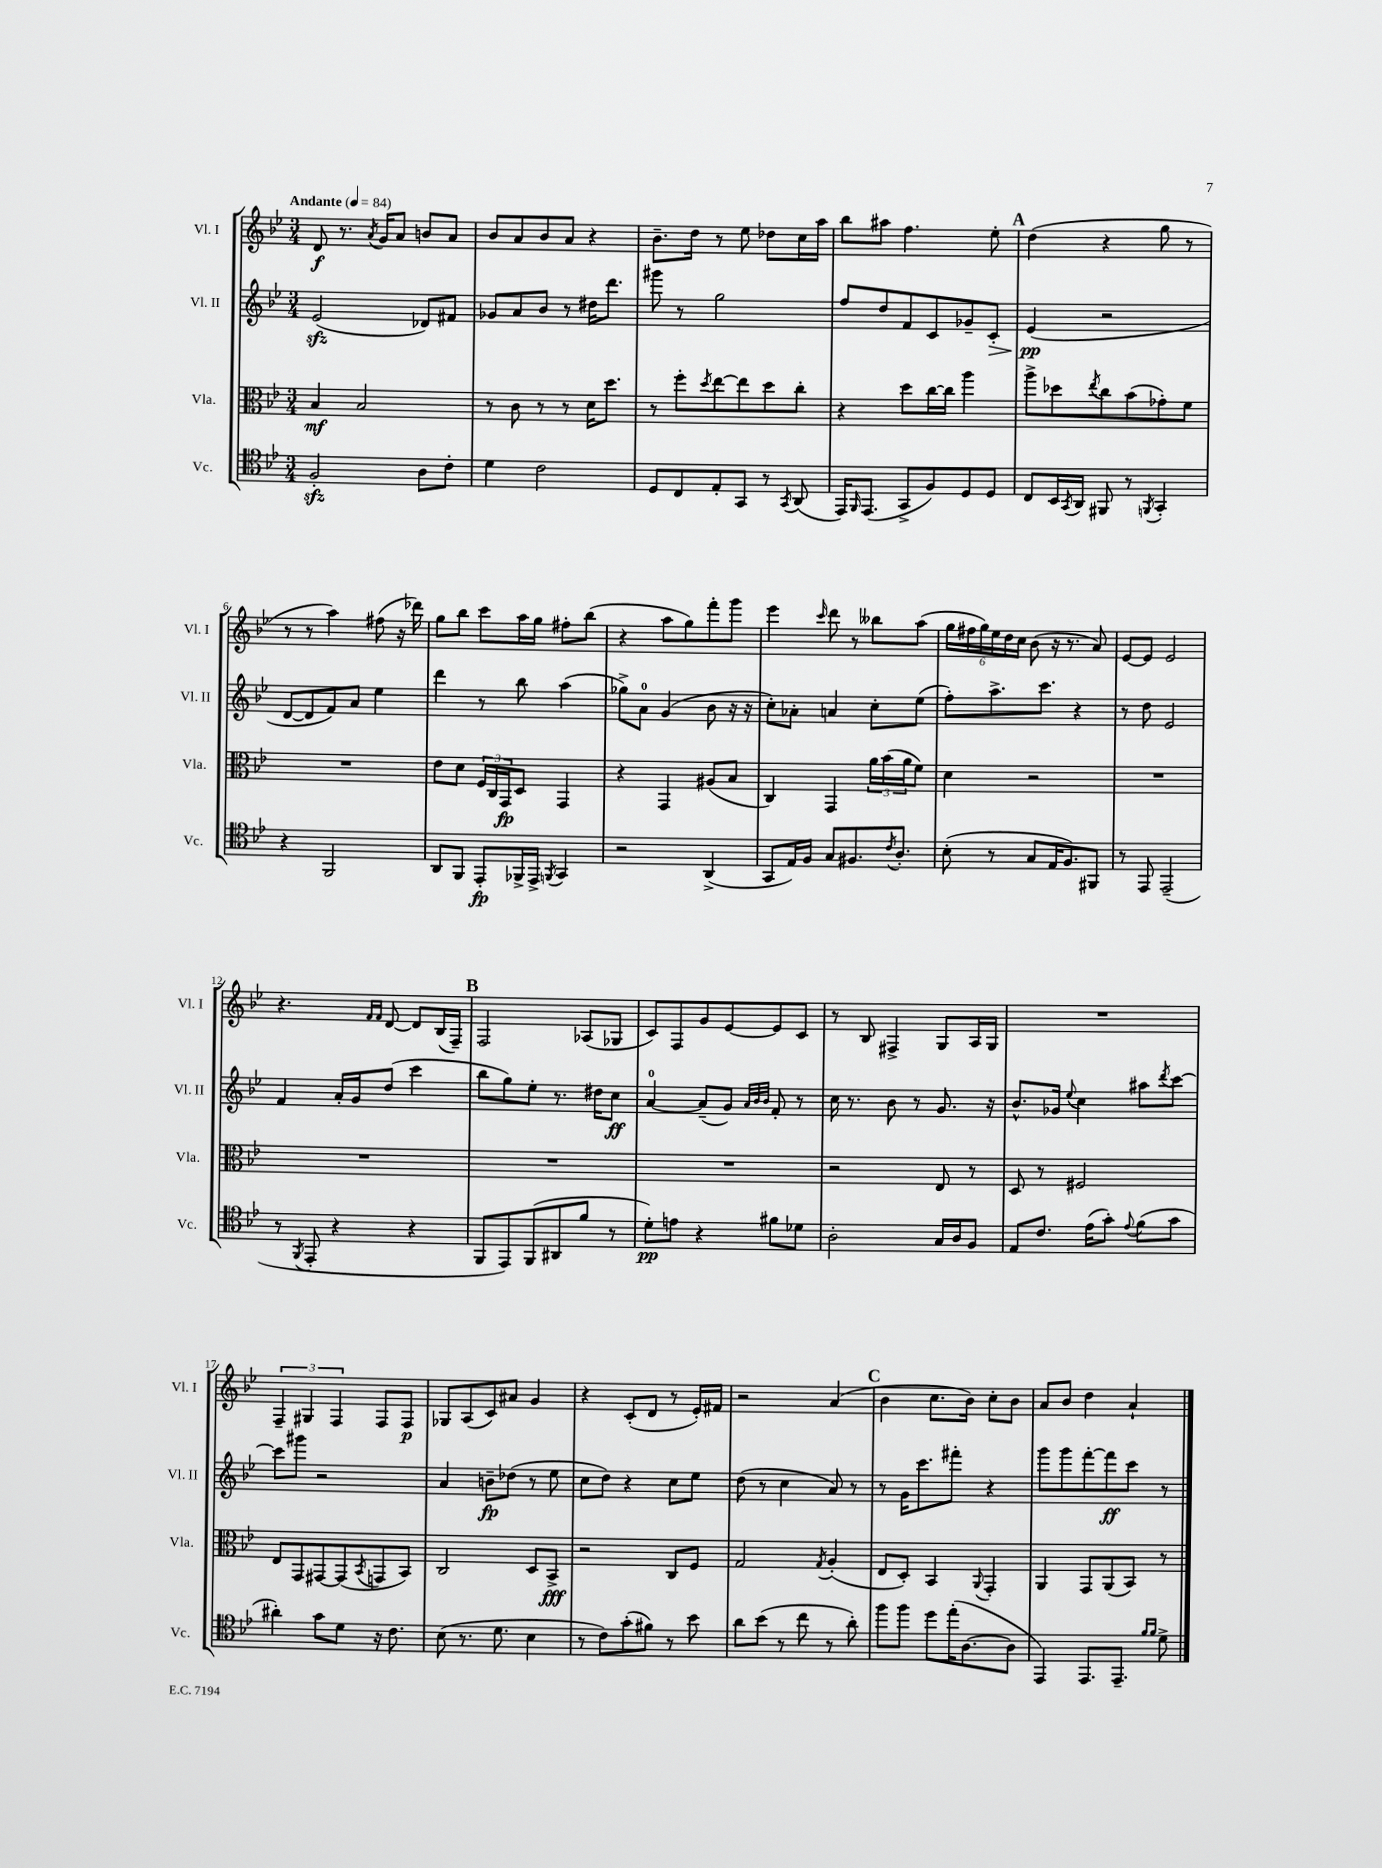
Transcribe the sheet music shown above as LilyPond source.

<<
\new StaffGroup <<
\new Staff = "s0" \with { instrumentName = "Vl. I" shortInstrumentName = "Vl. I" } {
    \clef treble \key bes \major \numericTimeSignature \time 3/4 \tempo "Andante" 4 = 84
    d'8\f r8. \acciaccatura { a'8 } g'16 a'8 b'8 a'8 |
    bes'8 a'8 bes'8 a'8 r4 |
    bes'8.-- d''16 r8 ees''8 des''8 c''16 a''16 |
    bes''8 ais''8 f''4. ees''8-. |
    \mark \markup { \bold "A" } d''4( r4 g''8 r8 |
    r8 r8 a''4) fis''8( r16 des'''16) |
    g''8 bes''8 c'''8 a''16 g''16 fis''8-. bes''8( |
    r4 a''8 g''8) f'''8-. g'''8 |
    ees'''4 \grace { c'''16 } d'''8 r8 beses''8 a''8( |
    \tuplet 6/4 { g''16 fis''16 g''16) ees''16 d''16 c''16 } bes'8( r16 r8. a'8) |
    ees'8~ ees'8 ees'2 |
    r4. \grace { f'16 f'16 } d'8~ d'8 bes16( f16--) |
    \mark \markup { \bold "B" } f2 aes8( ges8 |
    c'8) f8 g'8 ees'8~ ees'8 c'8 |
    r8 bes8 fis4-> g8 a16 g16 |
    R2. |
    \tuplet 3/2 { f4-- gis4 f4 } f8 f8\p |
    ges8 a8( c'8) ais'8 g'4 |
    r4 c'8-.( d'8 r8 ees'16-.) fis'16 |
    r2 a'4( |
    \mark \markup { \bold "C" } bes'4 c''8. bes'16) c''8-. bes'8 |
    a'8 bes'8 d''4 a'4-! \bar "|." |
}
\new Staff = "s1" \with { instrumentName = "Vl. II" shortInstrumentName = "Vl. II" } {
    \clef treble \key bes \major \numericTimeSignature \time 3/4
    ees'2\sfz( des'8) fis'8 |
    ges'8 a'8 bes'8 r8 dis''16 d'''8. |
    gis'''8 r8 g''2 |
    f''8 d''8 f'8 c'8 ges'8-- c'8-.\> |
    \mark \markup { \bold "A" } ees'4\pp\!( r2 |
    d'8~ d'8 f'8) a'8 ees''4 |
    d'''4 r8 bes''8 a''4( |
    ges''8->) a'8-0 g'4( bes'8 r16 r16 |
    c''8-.) aes'8-. a'4 c''8-. ees''8( |
    f''8-.) a''8.-> c'''8. r4 |
    r8 d''8 ees'2 |
    f'4 a'16-. g'16 d''8( c'''4 |
    \mark \markup { \bold "B" } bes''8 g''8) ees''8-. r8. dis''16 c''8\ff |
    a'4-0~ a'8--( g'8) \grace { a'32 bes'32 bes'32 } f'8-. r8 |
    c''16 r8. bes'8 r8 g'8. r16 |
    bes'8.-^ ges'16 \appoggiatura { ees''8 } c''4 ais''8 \acciaccatura { d'''8 } c'''8~ |
    c'''8 gis'''8 r2 |
    a'4 b'8--\fp des''8( r8 ees''8 |
    c''8 d''8) r4 c''8 ees''8 |
    d''8( r8 c''4 a'8) r8 |
    \mark \markup { \bold "C" } r8 g'16 c'''8. fis'''8-. r4 |
    g'''8 g'''8 f'''8~-. f'''8\ff c'''8 r8 \bar "|." |
}
\new Staff = "s2" \with { instrumentName = "Vla." shortInstrumentName = "Vla." } {
    \clef alto \key bes \major \numericTimeSignature \time 3/4
    bes4\mf bes2 |
    r8 c'8 r8 r8 d'16 d''8. |
    r8 f''8-. \acciaccatura { d''8 } ees''8~ ees''8 d''8 c''8-. |
    r4 d''8 c''16~ c''16 a''4 |
    \mark \markup { \bold "A" } a''8-> des''8 \acciaccatura { ees''8 } c''8 bes'8( ges'8-.) f'8 |
    R2. |
    ees'8 d'8 \tuplet 3/2 { f16 c16 g,16\fp } d8 g,4 |
    r4 g,4 ais8( bes8 |
    c4) g,4 \tuplet 3/2 { a'16 bes'16( a'16 } f'8) |
    d'4 r2 |
    R2. |
    R2. |
    \mark \markup { \bold "B" } R2. |
    R2. |
    r2 ees8 r8 |
    d8 r8 fis2 |
    ees8 g,8 gis,8~ gis,8( \acciaccatura { bes,8 } g,8 bes,8) |
    c2 d8 bes,8->\fff |
    r2 c8 f8 |
    g2 \acciaccatura { g8 } a4-.( |
    \mark \markup { \bold "C" } ees8 d8-.) bes,4 \appoggiatura { a,8 } g,4-. |
    a,4 g,8 a,8( bes,8) r8 \bar "|." |
}
\new Staff = "s3" \with { instrumentName = "Vc." shortInstrumentName = "Vc." } {
    \clef tenor \key bes \major \numericTimeSignature \time 3/4
    f2-.\sfz a8 c'8-. |
    d'4 c'2 |
    d8 c8 ees8-. g,8 r8 \acciaccatura { g,8 } a,8( |
    ees,16) \grace { f,16 } ees,8.( g,8-> f8) d8 d8 |
    \mark \markup { \bold "A" } c8 bes,16 \acciaccatura { g,8 } a,16 fis,8 r8 \acciaccatura { f,8 } g,4-. |
    r4 f,2 |
    a,8 f,8 ees,8-.\fp fes,16-> ees,16-> \acciaccatura { f,8 } g,4 |
    r2 a,4->( |
    g,8 ees16) f16 g8 fis8. \acciaccatura { c'8 } a8.-. |
    bes8-.( r8 g8 ees16 f8.) fis,8 |
    r8 ees,8 ees,2--( |
    r8 \acciaccatura { f,8 } ees,8-. r4 r4 |
    \mark \markup { \bold "B" } f,8 ees,8) f,8( ais,8 f'8 r8 |
    d'8-.\pp) e'8 r4 fis'8 des'8 |
    a2-. g16 a16 f8 |
    ees8 c'8. ees'16( g'8-.) \appoggiatura { ees'8 } f'8( g'8 |
    ais'4-.) g'8 d'8 r16 c'8. |
    bes8( r8. d'8. bes4 |
    r8 c'8) g'8-.( fis'8) r8 bes'8 |
    a'8 bes'8( r8 c''8 r8 a'8-.) |
    \mark \markup { \bold "C" } f''8 f''8 d''8 ees''16-.( a8.~ a8 |
    ees,4) ees,8. ees,8.-- \grace { f'16 f'16 } d'8-> \bar "|." |
}
>>
>>
